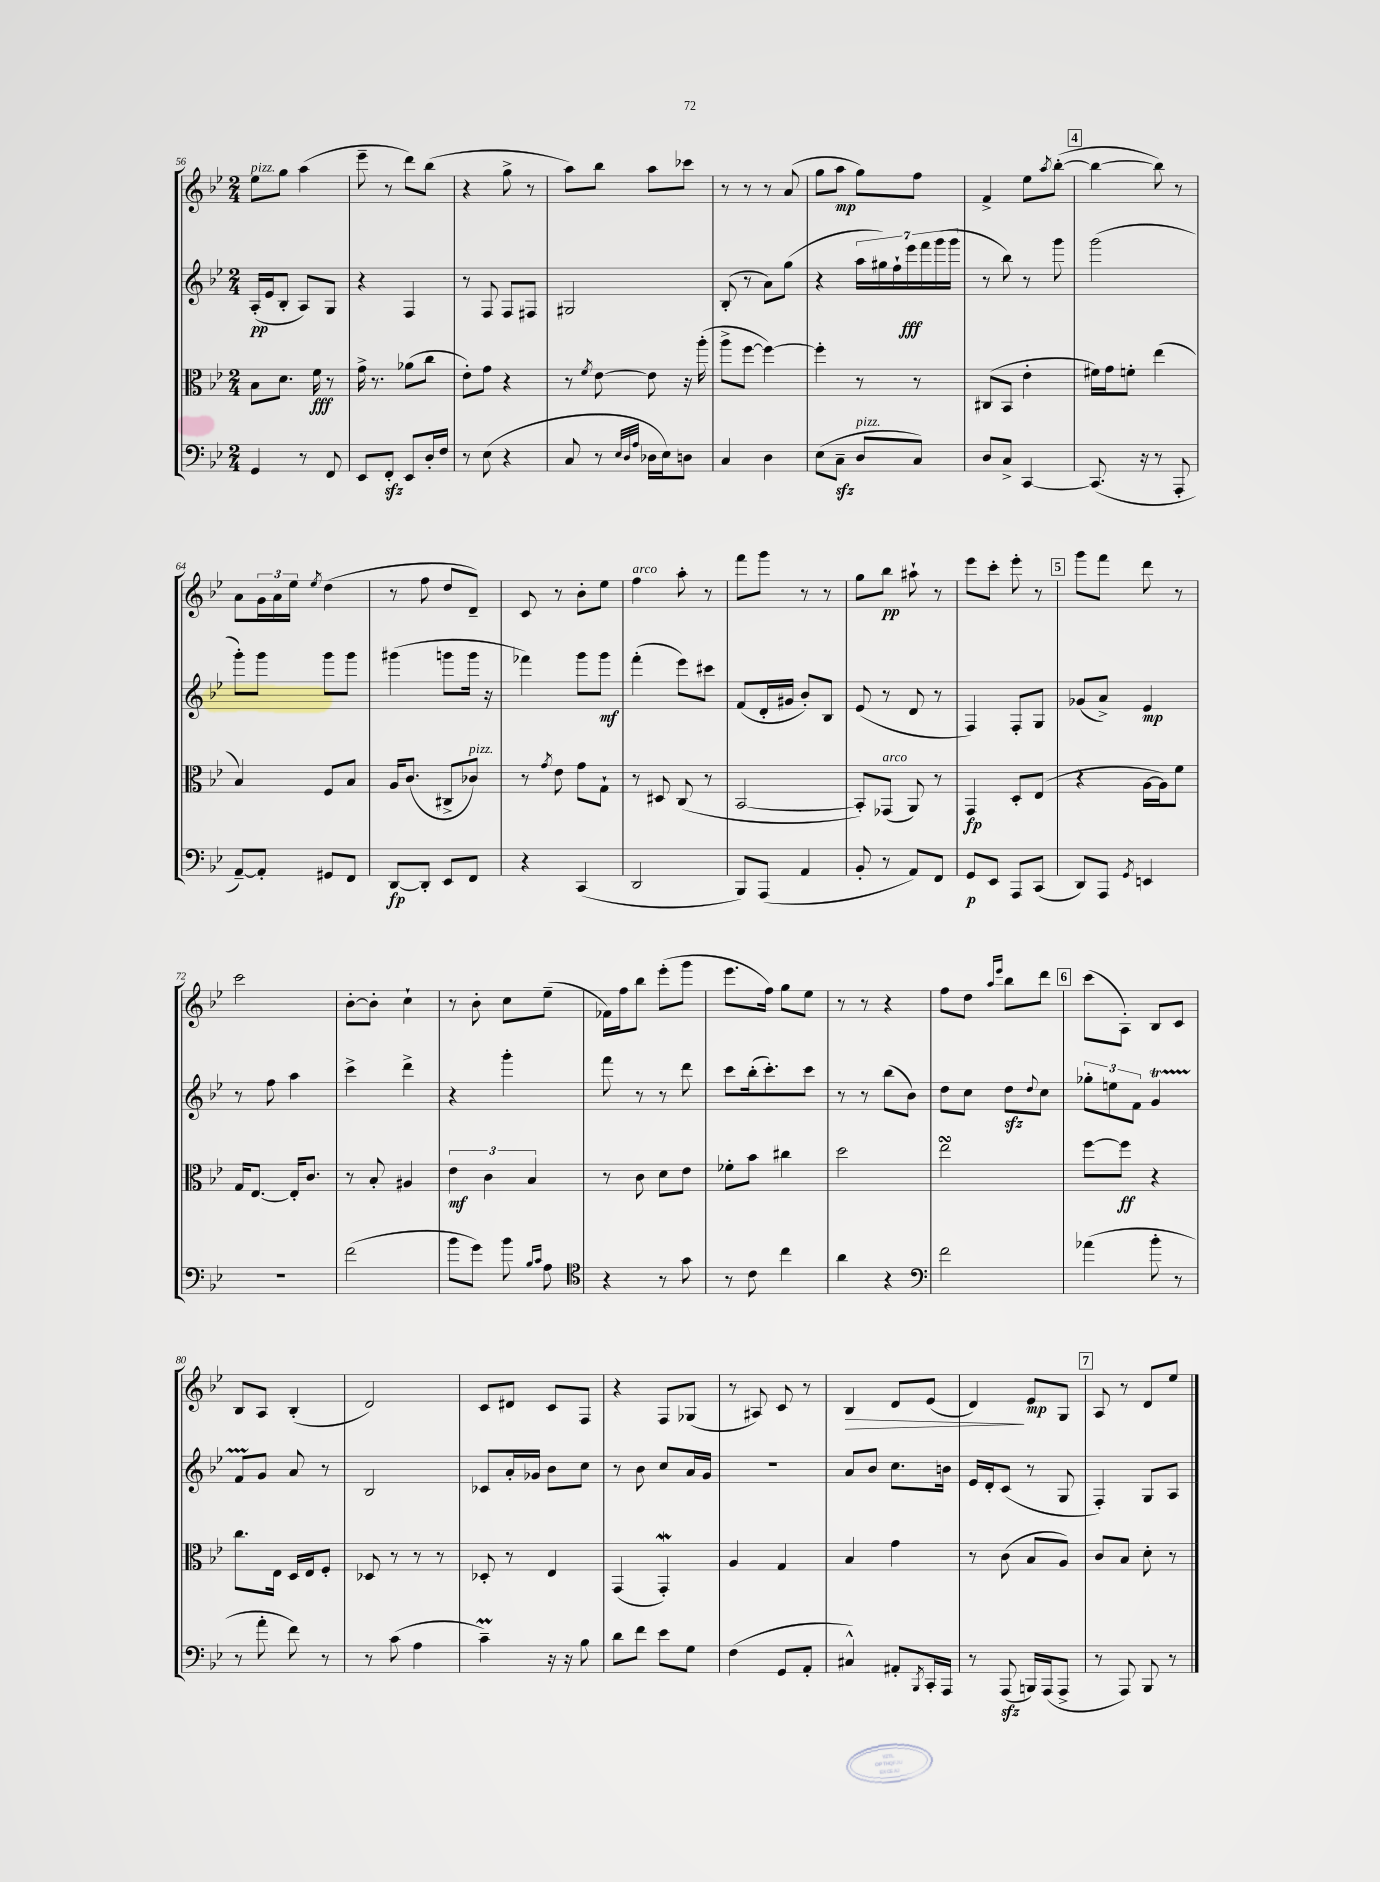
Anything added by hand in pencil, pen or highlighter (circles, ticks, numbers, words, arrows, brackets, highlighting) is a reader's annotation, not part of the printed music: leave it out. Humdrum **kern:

**kern	**kern	**kern	**kern
*staff4	*staff3	*staff2	*staff1
*clefF4	*clefC3	*clefG2	*clefG2
*k[b-e-]	*k[b-e-]	*k[b-e-]	*k[b-e-]
*M2/4	*M2/4	*M2/4	*M2/4
4GG	8B-	(16A'	8ee-
.	.	16e-	.
.	8.d	8B-'	8gg
8r	.	8A)	(4aa
.	16f	.	.
8FF	8r	8G	.
=	=	=	=
8EE-	16g^	4r	8eee-~
.	8.r	.	.
8FF'	.	.	8r
8EE-	(8a-	4F	8ddd)
16D'	8cc	.	(8bb-
16F	.	.	.
=	=	=	=
8r	8e-')	8r	4r
(8E-	8g	8F	.
4r	4r	8F	8gg^
.	.	8F#	8r
=	=	=	=
8C	8r	2G#	8aa)
.	8qf	.	.
8r	[8e-	.	8bb-
32qqE-	.	.	.
32qqD	.	.	.
32qqA	.	.	.
16D-	8e-]	.	8aa
16E-)	.	.	.
8D	16r	.	8ccc-
.	(16aa'	.	.
=	=	=	=
4C	8aa^	(8B-'	8r
.	[8ff	8r	8r
4D	4ff_)	8a)	8r
.	.	(8gg	(8a
=	=	=	=
(8E-	4ff']	4r	8gg
8C~	.	.	8aa
8D	8r	28aa	8gg)
.	.	28gg#)	.
.	.	28ff`	.
.	.	28eee-	.
8C)	8r	.	8ff
.	.	28fff	.
.	.	(28ggg	.
.	.	28ggg	.
=	=	=	=
8D	(8C#	8r	4f^
8C^	8BB-	8bb-)	.
[4CC	4e-'	8r	8ee-
.	.	.	8qaa
.	.	8ggg	([8bb-'
=	=	=	=
(8.CC]	16f#)	(2ggg	4bb-_
.	16g	.	.
.	8f'	.	.
16r	.	.	.
8r	(4ee-	.	8bb-])
8AAA'	.	.	8r
=	=	=	=
[8AA~)	4B-)	8ggg')	8a
8AA']	.	8ggg	24g
.	.	.	24a
.	.	.	24ee-
.	.	.	8qee-
8GG#	8F	8ggg	(4dd
8FF	8B-	8ggg	.
=	=	=	=
[8DD	16A	(4ggg#	8r
.	(8.c	.	.
8DD']	.	.	8ff
8EE-	8C#^	8ggg	8dd
8FF	8c-)	16ggg	8d~)
.	.	16r	.
=	=	=	=
4r	8r	4fff-)	8c
.	8qg	.	.
.	8e-	.	8r
(4CC	8g	8ggg	8b-'
.	8G`	8ggg	8ee-
=	=	=	=
2DD	8r	(4fff'	4ff
.	8D#	.	.
.	(8C	8eee-)	8aa'
.	8r	8ccc#	8r
=	=	=	=
8BBB-)	[2BB-	(8f	8fff
(8AAA	.	16d'	8ggg
.	.	16g#	.
4AA	.	8b-')	8r
.	.	8B-	8r
=	=	=	=
8BB-'	8BB-'])	(8e-	8gg
8r	(8GG-	8r	8bb-
8AA)	8AA)	8d	8aa#`
8FF	8r	8r	8r
=	=	=	=
8GG	4GG	4F)	8eee-
8EE-	.	.	8ccc'
8AAA	8D'	8F'	8eee-'
(8CC	(8E-	8G	8r
=	=	=	=
8DD)	4r	(8g-	8ggg
8AAA	.	8a^)	8fff
8qGG	.	.	.
4EE	[16A	4e-	8ddd
.	16A])	.	.
.	8f	.	8r
=	=	=	=
2r	16G	8r	2ccc
.	[8.E-	.	.
.	.	8ff	.
.	16E-']	4aa	.
.	8.c	.	.
=	=	=	=
(2f	8r	4ccc^	[8b-'
.	8B-'	.	8b-']
.	4A#	4ddd^	4cc`
=	=	=	=
8b-	6e-	4r	8r
8g)	.	.	8b-'
.	6c	.	.
8b-	.	4ggg'	8cc
.	6B-	.	.
16qqB-	.	.	.
16qqc	.	.	.
8A	.	.	(8ee-~
=	=	=	=
*clefC4	*	*	*
4r	8r	8fff	16f-)
.	.	.	16ff
.	8c	8r	8bb-
8r	8d	8r	(8eee-'
8g	8e-	8ddd	8ggg
=	=	=	=
8r	8f-'	8ccc	8.eee-
8c	8b-	(16bb-'	.
.	.	8.ccc')	16ff)
4cc	4cc#	.	8gg
.	.	8ccc	8ee-
=	=	=	=
4a	2dd	8r	8r
.	.	8r	8r
4r	.	(8bb-	4r
.	.	8b-)	.
=	=	=	=
*clefF4	*	*	*
2f	2ee-	8dd	8ff
.	.	8cc	8dd
.	.	.	16qqaa
.	.	.	16qqeee-
.	.	8dd	8bb-
.	.	8qqdd	.
.	.	8cc	8ddd
=	=	=	=
(4a-	[8ff	12gg-'	(8ccc
.	.	12ee	.
.	8ff]	.	8A')
.	.	12f	.
8b-'	4r	4g	8B-
8r	.	.	8c
=	=	=	=
8r	8.cc	8f	8B-
8a'	.	8g	8A
.	16E-	.	.
8f)	16D	8a	(4B-'
.	16E-	.	.
8r	8F'	8r	.
=	=	=	=
8r	8D-	2B-	2d)
(8c	8r	.	.
4A	8r	.	.
.	8r	.	.
=	=	=	=
4c~)	8D-'	8c-	8c
.	8r	16a'	8d#
.	.	16g-	.
16r	4E-	8b-	8c
16r	.	.	.
8B-	.	8cc	8F
=	=	=	=
8d	(4GG	8r	4r
8f	.	8b-	.
8e-	4GG')	8cc	8F
8G	.	16a	(8G-
.	.	16g	.
=	=	=	=
(4F	4A	2r	8r
.	.	.	8A#)
8GG	4G	.	8c
8AA'	.	.	8r
=	=	=	=
4C#^^)	4B-	8a	4B-
.	.	8b-	.
8AA#'	4g	8.cc	8d
8qBBB-	.	.	.
16CC'	.	.	(8e-
16AAA	.	16b	.
=	=	=	=
8r	8r	16e-	4d)
.	.	16d'	.
(8AAA	(8c	(8c	.
16BBB)	8B-	8r	8e-
(16AAA	.	.	.
8AAA^	8A)	8G	8G
=	=	=	=
8r	8c	4F')	8A
8AAA)	8B-	.	8r
8BBB-	8d'	8G	8d
8r	8r	8A	8ee-
==	==	==	==
*-	*-	*-	*-
